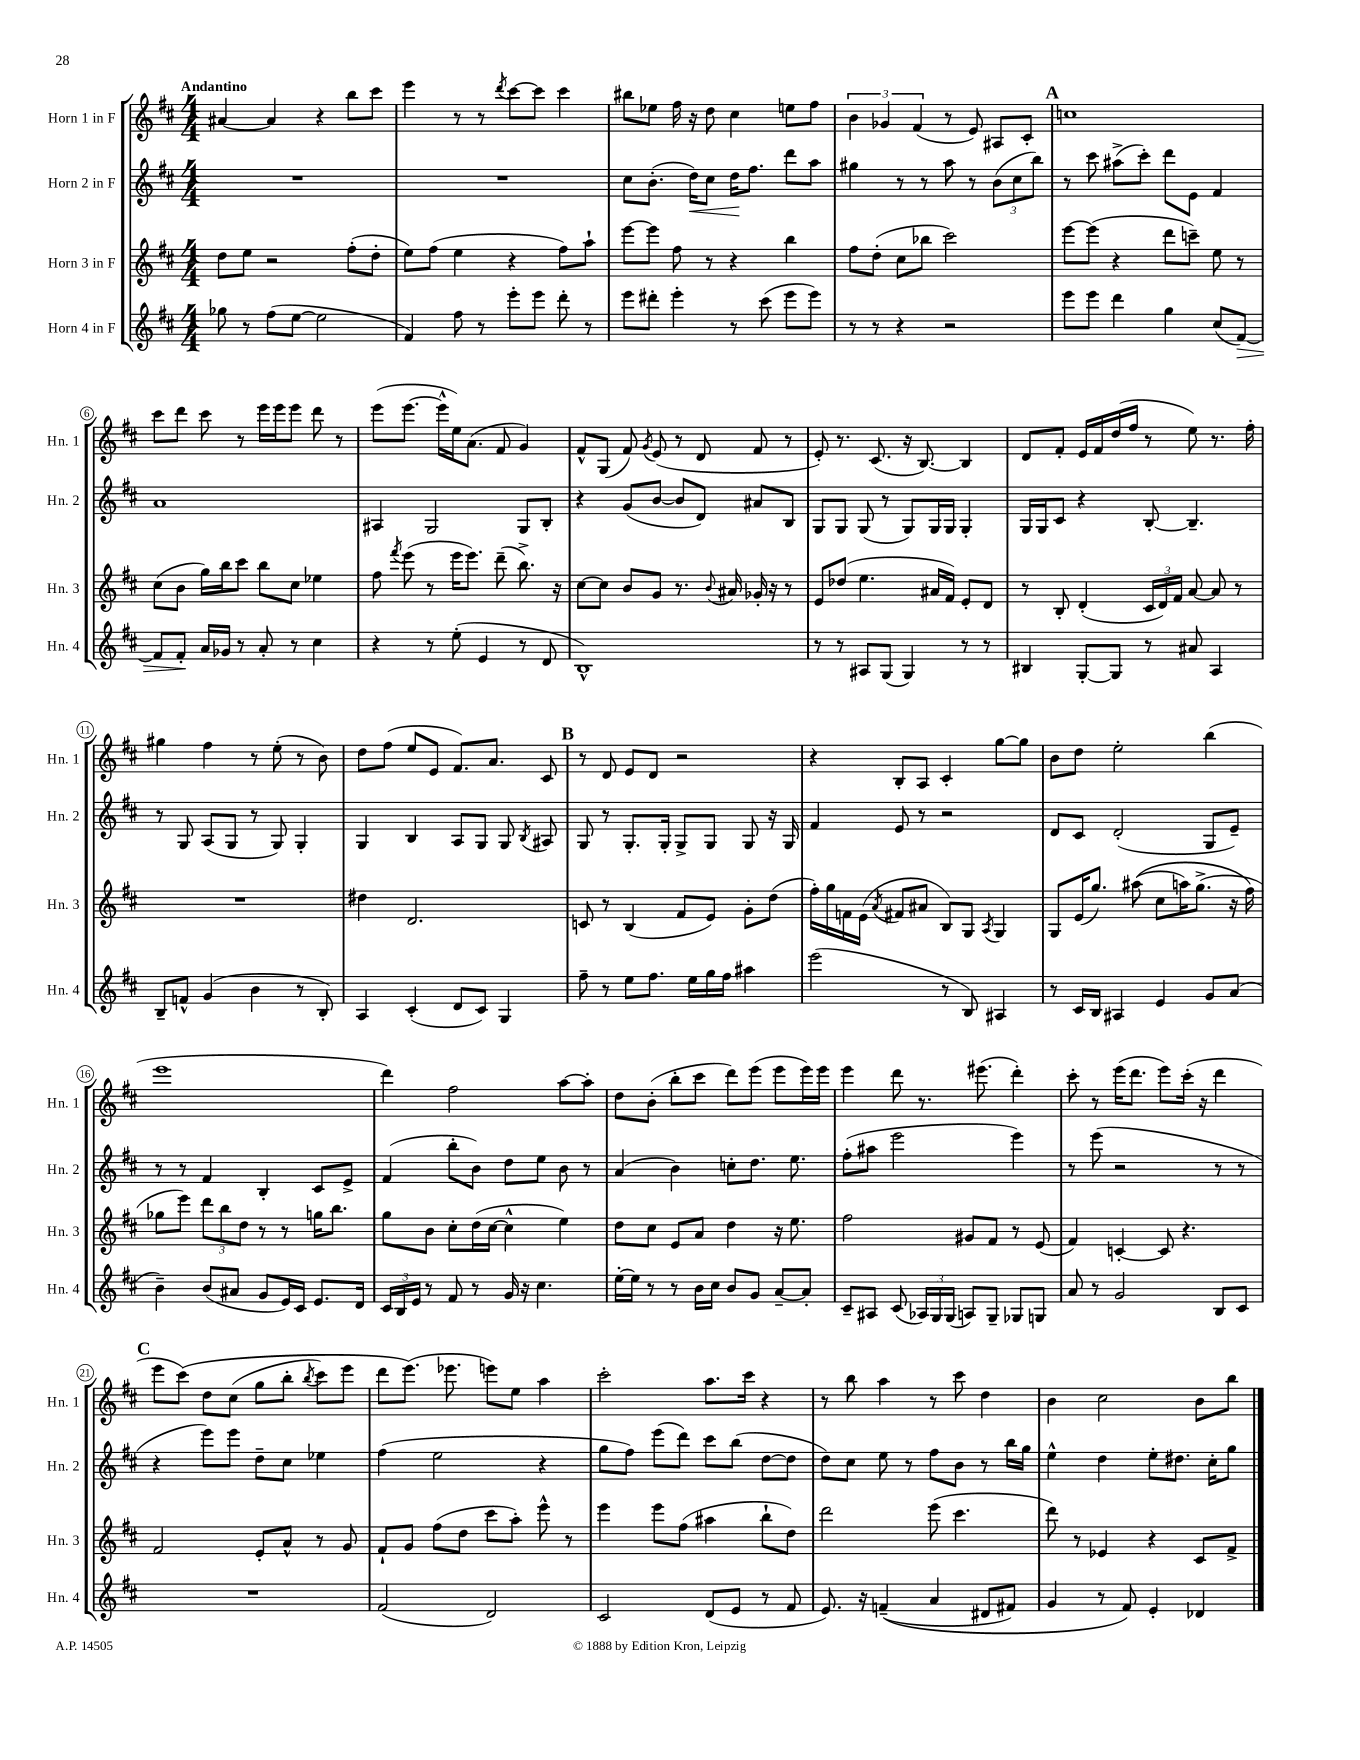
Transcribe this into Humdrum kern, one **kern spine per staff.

**kern	**dynam	**kern	**kern	**dynam	**kern
*part4	*part4	*part3	*part2	*part2	*part1
*staff4	*staff4	*staff3	*staff2	*staff2	*staff1
*I"Horn 4 in F	*	*I"Horn 3 in F	*I"Horn 2 in F	*	*I"Horn 1 in F
*I'Hn. 4	*	*I'Hn. 3	*I'Hn. 2	*	*I'Hn. 1
*clefG2	*	*clefG2	*clefG2	*	*clefG2
*k[f#c#]	*	*k[f#c#]	*k[f#c#]	*	*k[f#c#]
*M4/4	*	*M4/4	*M4/4	*	*M4/4
=1	=1	=1	=1	=1	=1
!	!	!	!	!	!LO:TX:a:B:t=Andantino
8gg-X\	.	8dd\L	1r	.	[4a#X/
8r	.	8ee\J	.	.	.
(8ff#\L	.	2r	.	.	4a#/]
[8ee\J	.	.	.	.	.
2ee\]	.	.	.	.	4r
.	.	(8ff#'\L	.	.	8bb\L
.	.	8dd'\J	.	.	8ccc#\J
=2	=2	=2	=2	=2	=2
4f#/)	.	8ee\L)	1r	.	4eee\
.	.	(8ff#\J	.	.	.
8ff#\	.	4ee\	.	.	8r
8r	.	.	.	.	8r
.	.	.	.	.	8qddd/
8eee'\L	.	4r	.	.	[8ccc#\L
8eee\J	.	.	.	.	8ccc#\J]
8ddd'\	.	8ff#\L)	.	.	4ccc#\
8r	.	8aa`\J	.	.	.
=3	=3	=3	=3	=3	=3
8eee\L	.	[8eee\L	8cc#\L	.	8bb#X\L
8ddd#X'\J	.	8eee\J]	(8.b'\J	.	8ee-X\J
4eee'\	.	8ff#\	.	.	16ff#\
!	!	!	!	!LO:HP:b	!
.	.	.	16dd\KL)	<	16r
.	.	8r	8cc#\J	.	8dd\
8r	.	4r	16dd\KL	.	4cc#\
.	.	.	8.ff#\J	[	.
(8ccc#\	.	.	.	.	.
8eee\L	.	4bb\	8ddd\L	.	8een\L
8eee\J)	.	.	8aa\J	.	8ff#\J
=4	=4	=4	=4	=4	=4
8r	.	8ff#\L	4gg#X\	.	6b\
8r	.	(8dd'\J	.	.	.
.	.	.	.	.	6g-X/
4r	.	8cc#\L	8r	.	.
.	.	.	.	.	(6f#/
.	.	8bb-X\J	8r	.	.
2r	.	2ccc#\)	8aa\	.	8r
.	.	.	8r	.	8e/)
.	.	.	(12b\L	.	8A#X/L
.	.	.	12cc#\	.	.
.	.	.	.	.	8c#'/J
.	.	.	12bb\J)	.	.
!!LO:REH:place=s1:t=A
=5	=5	=5	=5	=5	=5
8eee\L	.	[8eee\L	8r	.	1ccn
8eee\J	.	(8eee\J]	8ccc#\	.	.
4ddd\	.	4r	(8aa#X^\L	.	.
.	.	.	8ccc#'\J)	.	.
4gg\	.	8ddd\L	8ddd\L	.	.
.	.	8cccn~\J)	8e\J	.	.
(8cc#/L	.	8ee\	4f#/	.	.
!	!LO:HP:b	!	!	!	!
[8f#/J)	>	8r	.	.	.
!!LO:LB:g=z
=6	=6	=6	=6	=6	=6
8f#/L]	.	(8cc#\L	1a	.	8ccc#\L
8f#'/J	.	8b\J	.	.	8ddd\J
16a/LL	]	16gg\LL)	.	.	8ccc#\
16g-X/JJ	.	16bb\J	.	.	.
8r	.	8ccc#\J	.	.	8r
8a'/	.	8bb\L	.	.	16eee\LL
.	.	.	.	.	16eee\J
8r	.	8cc#\J	.	.	8eee\J
4cc#\	.	4ee-X\	.	.	8ddd\
.	.	.	.	.	8r
=7	=7	=7	=7	=7	=7
4r	.	8ff#\	4A#X/	.	(8eee\L
.	.	8qfff#/	.	.	.
.	.	(8eee\	.	.	[8.eee\J
8r	.	8r	2G/	.	.
.	.	.	.	.	16eee^^\LL]
(8ee'\	.	16eee\KL	.	.	16ee\J)
.	.	8.eee\J)	.	.	(8.a\J
4e/	.	.	.	.	.
.	.	(8ddd~\	.	.	8f#/
8r	.	8.bb^\)	8G/L	.	4g/)
8d/	.	.	8B'/J	.	.
.	.	16r	.	.	.
=8	=8	=8	=8	=8	=8
1B^^)	.	[8cc#\L	4r	.	8f#^^/L
.	.	8cc#\J]	.	.	(8G/J
.	.	8b/L	(8g/L	.	8f#/)
.	.	.	.	.	8qg/
.	.	8g/J	[8b/J	.	(8e/
.	.	8.r	8b/L]	.	8r
.	.	.	8d/J)	.	8d/
.	.	8qqb/	.	.	.
.	.	16a#X/	.	.	.
.	.	16g-X'/	8a#X/L	.	8f#/
.	.	16r	.	.	.
.	.	8r	8B/J	.	8r
=9	=9	=9	=9	=9	=9
8r	.	8e/L	8G/L	.	8e'/)
8r	.	(8dd-X/J	8G/J	.	8.r
8A#X/L	.	4.ee\	(8G/	.	.
.	.	.	.	.	(8.c#/
(8G/J	.	.	8r	.	.
4G/)	.	.	8G/L)	.	16r
.	.	.	.	.	[8.B/)
.	.	16a#X/LL	16G/L	.	.
.	.	16f#/JJ)	16G/JJ	.	.
8r	.	8e'/L	4G'/	.	4B/]
8r	.	8d/J	.	.	.
=10	=10	=10	=10	=10	=10
4B#X/	.	8r	16G/LL	.	8d/L
.	.	.	16G/J	.	.
.	.	8B'/	8c#/J	.	8f#'/J
[8G'/L	.	(4d'/	4r	.	16e/LL
.	.	.	.	.	16f#/
8G/J]	.	.	.	.	(16dd/
.	.	.	.	.	16ff#/JJ
8r	.	24c#/LL	[8B'/	.	8r
.	.	24d/)	.	.	.
.	.	24f#/JJ	.	.	.
8a#X/	.	[8a/	4.B~/]	.	8ee\)
4A/	.	8a/]	.	.	8.r
.	.	8r	.	.	.
.	.	.	.	.	16ff#'\
!!LO:LB:g=z
=11	=11	=11	=11	=11	=11
8B~/L	.	1r	8r	.	4gg#X\
8fn^^/J	.	.	8G/	.	.
(4g/	.	.	(8A/L	.	4ff#\
.	.	.	8G/J	.	.
4b\	.	.	8r	.	8r
.	.	.	8G/)	.	(8ee'\
8r	.	.	4G'/	.	8r
8B'/)	.	.	.	.	8b\)
=12	=12	=12	=12	=12	=12
4A/	.	4dd#X\	4G/	.	8dd\L
.	.	.	.	.	(8ff#\J
(4c#'/	.	2.d/	4B/	.	8ee/L
.	.	.	.	.	8e/J
8d/L	.	.	8A/L	.	8.f#/L)
8c#/J)	.	.	8G/J	.	.
.	.	.	.	.	8.a/J
4G/	.	.	8G/	.	.
.	.	.	8qB/	.	.
.	.	.	8A#X/	.	8c#/
!!LO:REH:place=s1:t=B
=13	=13	=13	=13	=13	=13
8ff#~\	.	8cn/	8G/	.	8r
8r	.	8r	8r	.	8d/
8ee\L	.	(4B/	8.G'/L	.	8e/L
8.ff#\J	.	.	.	.	8d/J
.	.	.	16G'/Jk	.	.
.	.	8f#/L	8G^/L	.	2r
16ee\LL	.	.	.	.	.
16gg\	.	8e/J)	8G/J	.	.
16ff#\JJ	.	.	.	.	.
4aa#X\	.	8g'\L	8G/	.	.
.	.	(8dd\J	16r	.	.
.	.	.	16G/	.	.
=14	=14	=14	=14	=14	=14
(2eee\	.	16ff#'\LL)	4f#/	.	4r
.	.	16gg\	.	.	.
.	.	16fn\	.	.	.
.	.	(16e\JJ	.	.	.
.	.	8qa/	.	.	.
.	.	8f#X/L	8e/	.	8B'/L
.	.	8a#X/J	8r	.	8A/J
8r	.	8B/L)	2r	.	4c#'/
8B/)	.	8G/J	.	.	.
.	.	8qA/	.	.	.
4A#X/	.	4G/	.	.	[8gg\L
.	.	.	.	.	8gg\J]
=15	=15	=15	=15	=15	=15
8r	.	8G/L	8d/L	.	8b\L
16c#/LL	.	(16e/K	8c#/J	.	8dd\J
16B/JJ	.	8.gg/J)	.	.	.
4A#X/	.	.	(2d'/	.	2ee'\
.	.	((8aa#X\	.	.	.
4e/	.	8cc#\L	.	.	.
.	.	16aan\K)	.	.	.
.	.	(8.gg^\J	.	.	.
8g/L	.	.	8G/L	.	(4bb\
(8a/J	.	16r	8e~/J)	.	.
.	.	16ff#\)	.	.	.
!!LO:LB:g=z
=16	=16	=16	=16	=16	=16
4b~\)	.	8gg-X\L	8r	.	1eee
.	.	8eee\J)	8r	.	.
(8b/L	.	12ddd\L	4f#/	.	.
.	.	12bb\	.	.	.
8a#X/J	.	.	.	.	.
.	.	12dd\J	.	.	.
8g/L	.	8r	4B'/	.	.
16e/L)	.	8r	.	.	.
16c#/JJ	.	.	.	.	.
8.e/L	.	16ggn\KL	8c#/L	.	.
.	.	8.bb\J	.	.	.
.	.	.	8e^/J	.	.
16d/Jk	.	.	.	.	.
=17	=17	=17	=17	=17	=17
24c#/LL	.	8gg\L	(4f#/	.	4ddd\)
24B/	.	.	.	.	.
24e/JJ	.	.	.	.	.
8r	.	8b\J	.	.	.
8f#/	.	8cc#'\L	8bb'\L	.	2ff#\
8r	.	(16dd\L	8b\J)	.	.
.	.	[16cc#\JJ	.	.	.
16g/	.	4cc#^^\]	8dd\L	.	.
16r	.	.	.	.	.
4.cc#\	.	.	8ee\J	.	.
.	.	4ee\)	8b\	.	[8aa\L
.	.	.	8r	.	8aa'\J]
=18	=18	=18	=18	=18	=18
[16ee'\LL	.	8dd\L	(4a/	.	8dd\L
16ee\JJ]	.	.	.	.	.
8r	.	8cc#\J	.	.	(8b'\J
8r	.	8e/L	4b\)	.	8bb'\L
16b\LL	.	8a/J	.	.	8ccc#\J
16cc#\JJ	.	.	.	.	.
8b/L	.	4dd\	8ccn'\L	.	8ddd\L)
8g/J	.	.	8.dd\J	.	(8eee\J
[8a~/L	.	16r	.	.	8eee\L
.	.	8.ee\	8.ee\	.	.
8a'/J]	.	.	.	.	16eee\L)
.	.	.	.	.	16eee\JJ
=19	=19	=19	=19	=19	=19
8c#~/L	.	2ff#\	(8ff#'\L	.	4eee\
8A#X/J	.	.	8aa#X\J	.	.
(8c#/	.	.	2eee\	.	8ddd\
24A-X/LL)	.	.	.	.	8.r
24G/	.	.	.	.	.
(24G/JJ	.	.	.	.	.
8An/L)	.	8g#X/L	.	.	.
.	.	.	.	.	(8.eee#X\
8G~/J	.	8f#/J	.	.	.
8G-X/L	.	8r	4eee\)	.	4ddd'\)
8Gn/J	.	(8e/	.	.	.
=20	=20	=20	=20	=20	=20
8a/	.	4f#/)	8r	.	8ccc#'\
8r	.	.	(8eee\	.	8r
2g/	.	[4cn'/	2r	.	(16eee\KL
.	.	.	.	.	8.ddd\J
.	.	8c/]	.	.	8eee\L)
.	.	4.r	.	.	(16ccc#'\Jk
.	.	.	.	.	16r
8B/L	.	.	8r	.	4ddd\
8c#/J	.	.	8r	.	.
!!LO:LB:g=z
!!LO:REH:place=s1:t=C
=21	=21	=21	=21	=21	=21
1r	.	2f#/	4r	.	8eee\L
.	.	.	.	.	(8ccc#\J)
.	.	.	8eee\L)	.	8dd\L
.	.	.	8eee\J	.	(8cc#\J
.	.	8e'/L	8dd~\L	.	8gg\L
.	.	8a^^/J	8cc#\J	.	8bb'\J
.	.	.	.	.	8qbb/
.	.	8r	4ee-X\	.	8ccc#\L)
.	.	8g/	.	.	8eee\J
=22	=22	=22	=22	=22	=22
(2f#/	.	8f#`/L	(4ff#\	.	8ddd\L
.	.	8g/J	.	.	(8.eee\J)
.	.	(8ff#\L	2ee\	.	.
.	.	.	.	.	8.eee-X\
.	.	8dd\J	.	.	.
2d/)	.	8ccc#\L	.	.	8eeen\L)
.	.	8aa'\J)	.	.	8ee\J
.	.	8eee^^\	4r	.	4aa\
.	.	8r	.	.	.
=23	=23	=23	=23	=23	=23
2c#/	.	4eee\	8gg\L	.	2ccc#'\
.	.	.	8ff#\J)	.	.
.	.	8eee\L	(8eee\L	.	.
.	.	(8ff#\J	8ddd\J)	.	.
(8d/L	.	4aa#X\	8ccc#\L	.	8.aa\L
8e/J	.	.	(8bb\J	.	.
.	.	.	.	.	16ccc#\Jk
8r	.	8bb`\L	[8dd\L	.	4r
8f#/	.	8dd\J)	8dd\J]	.	.
=24	=24	=24	=24	=24	=24
8.e/)	.	2ddd\	8dd\L)	.	8r
.	.	.	8cc#\J	.	8bb\
16r	.	.	.	.	.
((4fn~/	.	.	8ee\	.	4aa\
.	.	.	8r	.	.
4a/	.	(8eee\	8ff#\L	.	8r
.	.	4.ccc#\	8b\J	.	8ccc#\
8d#X/L	.	.	8r	.	4dd\
8f#X/J)	.	.	16bb\LL	.	.
.	.	.	16gg\JJ	.	.
=25	=25	=25	=25	=25	=25
4g/	.	8ddd\)	4ee^^\	.	4b\
.	.	8r	.	.	.
8r	.	4e-X/	4dd\	.	2cc#\
8f#/)	.	.	.	.	.
4e'/	.	4r	8ee'\L	.	.
.	.	.	8.dd#X\J	.	.
4d-X/	.	8c#/L	.	.	8b\L
.	.	.	16cc#'\KL	.	.
.	.	8f#^/J	8gg\J	.	8bb\J
==	==	==	==	==	==
*-	*-	*-	*-	*-	*-
